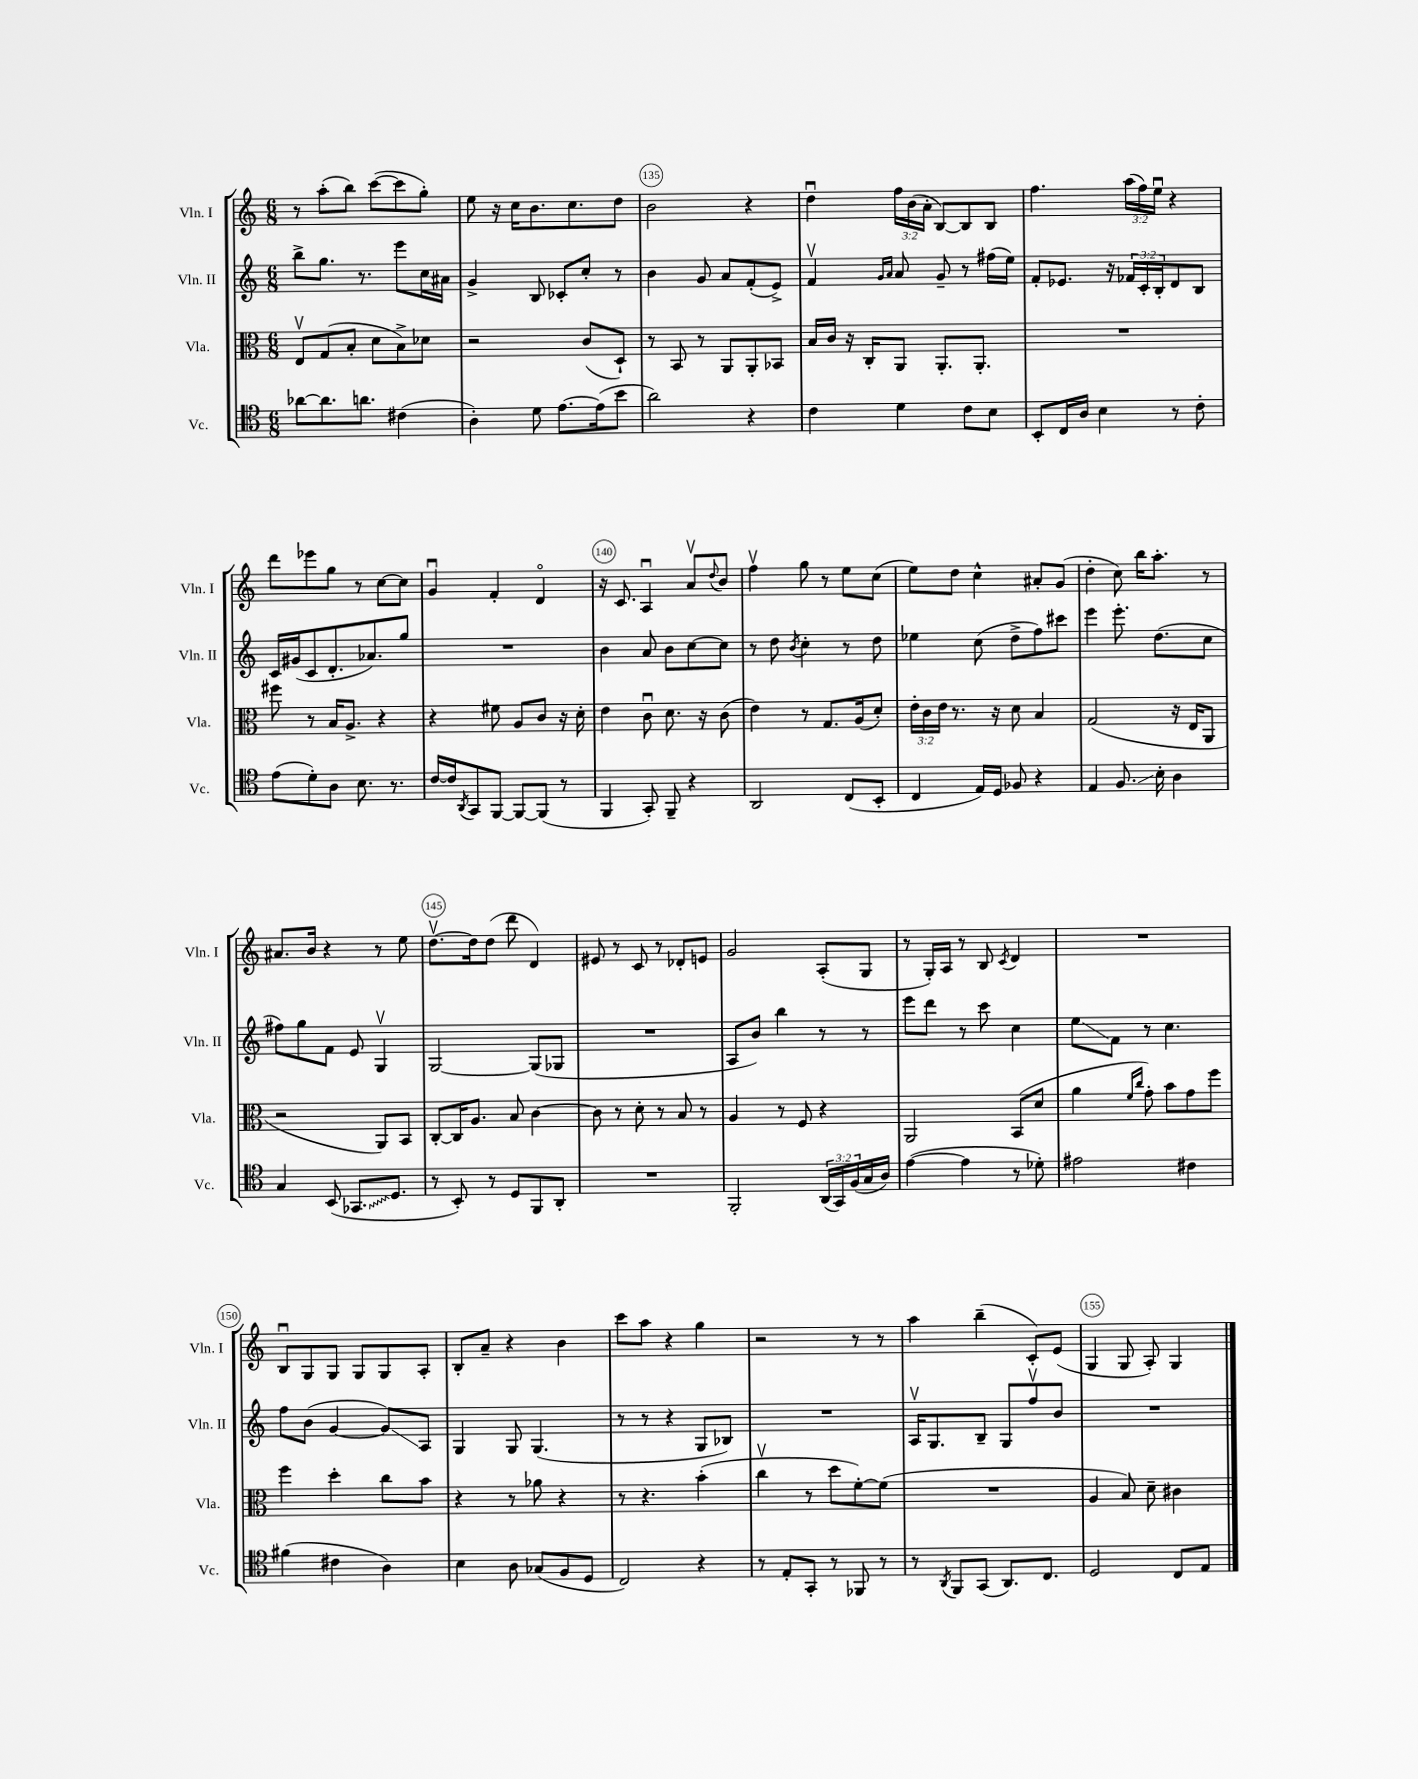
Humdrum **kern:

**kern	**kern	**kern	**kern
*staff4	*staff3	*staff2	*staff1
*clefC4	*clefC3	*clefG2	*clefG2
*k[]	*k[]	*k[]	*k[]
*M6/8	*M6/8	*M6/8	*M6/8
[8a-	8Ev	8bb^	8r
8.a-]	(8G	8.gg	(8aa'
.	8B'	.	8bb)
8.a	.	8.r	.
.	8d	.	([8ccc
(4c#	8B^)	8eee	8ccc]
.	8d-	16cc	8gg')
.	.	16a#	.
=	=	=	=
4A')	2r	4g^	8ee
.	.	.	16r
.	.	.	16cc
8d	.	8B	8.b
[8.e	.	8c-'	.
.	.	.	8.cc
.	(8c	8cc'	.
(16e]	.	.	.
8b	8D`)	8r	8dd
=	=	=	=
2a)	8r	4b	2b
.	8BB	.	.
.	8r	8g	.
.	8AA	8a	.
4r	8AA'	(8f'	4r
.	8BB-	8e^)	.
=	=	=	=
4c	16B	4fv	4ddu
.	16c	.	.
.	16r	.	.
.	16C'	.	.
.	.	16qqg	.
.	.	16qqa	.
4d	8AA	8a	24ff
.	.	.	(24b
.	.	.	24a'
.	8.AA'	8g~	[8B)
8c	.	8r	8B]
.	8.AA'	.	.
8B	.	(16ff#	8B
.	.	16ee)	.
=	=	=	=
8BB'	2.r	8f'	4.ff
16C	.	8.e-	.
16A	.	.	.
4B	.	.	.
.	.	16r	.
.	.	24f-	(24aa
.	.	24c'	24ff)
.	.	24B'	24eeu
8r	.	8d	4r
8c'	.	8B	.
=	=	=	=
(8e	8ff#	16c	8ddd
.	.	(16g#	.
8d')	8r	8c	8eee-
8A	16B	8.d'	8gg
.	8.A^	.	.
8.B	.	.	8r
.	.	8.a-)	.
.	4r	.	[8cc
8.r	.	.	.
.	.	8gg	8cc]
=	=	=	=
[16c	4r	2.r	4gu
16c]	.	.	.
8qAA	.	.	.
8GG	.	.	.
[8FF	8f#	.	4f'
8FF_	8A	.	.
(8FF]	8c	.	4do
8r	16r	.	.
.	16d'	.	.
=	=	=	=
4FF	4e	4b	16r
.	.	.	8.c
8GG')	8cu	8a	4Au
8FF~	8.d	8b	.
4r	.	[8cc	8av
.	16r	.	.
.	.	.	8qqdd
.	(8c	8cc]	8b
=	=	=	=
2AA	4e)	8r	4ffv
.	.	8dd	.
.	.	8qb	.
.	8r	4cc'	8gg
.	8.G	.	8r
(8C	.	8r	8ee
.	(16A	.	.
8BB'	8d')	8dd	(8cc
=	=	=	=
4C	24e'	4ee-	8ee)
.	24c	.	.
.	24e	.	.
.	8.r	.	8dd
16E)	.	(8cc	4cc^^
16D	16r	.	.
8F-	8d	8dd^	.
4r	4B	8ff)	8a#'
.	.	8ccc#	(8g
=	=	=	=
4E	(2G	4eee	4dd'
8.F	.	8.eee'	8cc)
.	.	.	16bb
16B'	.	(8.dd	8.aa'
4A	16r	.	.
.	16E	.	.
.	8AA	8cc	8r
=	=	=	=
4G	2r	8ff#)	8.a#
.	.	8gg	.
.	.	.	16b
(8BB	.	8f	4r
8.GG-	.	8e	.
.	8AA)	4Gv	8r
8.D	.	.	.
.	8BB	.	8ee
=	=	=	=
8r	[8C'	[2G	[8.ddv
8BB')	16C]	.	.
.	8.A	.	16dd]
8r	.	.	(8dd
8D	8B	.	8ddd
8FF	[4c	(8G]	4d)
8AA'	.	8G-	.
=	=	=	=
2.r	8c]	2.r	8e#
.	8r	.	8r
.	8d'	.	8c
.	8r	.	8r
.	8B	.	8d-'
.	8r	.	8e
=	=	=	=
2FF'	4A	8A	2g
.	.	8b)	.
.	8r	4bb	.
.	8F	.	.
(24AA	4r	8r	(8A'
24GG)	.	.	.
(24F	.	.	.
16G	.	8r	8G
16A)	.	.	.
=	=	=	=
([4e	2AA	8eee	8r
.	.	8ddd	16G')
.	.	.	16A
4e]	.	8r	8r
.	.	8ccc	8B
.	.	.	8qc
8r	(8BB	4cc	4d
8d-')	8d	.	.
=	=	=	=
2e#	4a	8ee	2.r
.	.	8f	.
.	16qqf	.	.
.	16qqcc	.	.
.	8g')	8r	.
.	8b	4.cc	.
4c#	8g	.	.
.	8ff	.	.
=	=	=	=
(4f#	4ff	8ff	8Bu
.	.	(8b	8G
4c#	4dd'	[4g	8G
.	.	.	8G
4A)	8cc	8g])	8G
.	8b	8A	8A'
=	=	=	=
4B	4r	4G	8B'
.	.	.	8a~
8A	8r	8G	4r
(8G-	8a-	(4.G	.
8F	4r	.	4b
8D	.	.	.
=	=	=	=
2C)	8r	8r	8ccc
.	4.r	8r	8aa
.	.	4r	4r
4r	(4b'	8G	4gg
.	.	8B-)	.
=	=	=	=
8r	4ccv	2.r	2r
8E'	.	.	.
8GG'	8r	.	.
8r	8dd	.	.
8FF-	[8f')	.	8r
8r	(8f]	.	8r
=	=	=	=
8r	2.r	16Av	4aa
.	.	8.G	.
8qAA	.	.	.
8FF	.	.	.
(8GG	.	8B~	(4bb~
8.AA)	.	8G	.
.	.	8ffv	8c')
8.C	.	.	.
.	.	8b	(8e
=	=	=	=
2D	4A	2.r	4G
.	8B)	.	8G
.	8d~	.	8A')
8C	4c#	.	4G
8E	.	.	.
==	==	==	==
*-	*-	*-	*-
